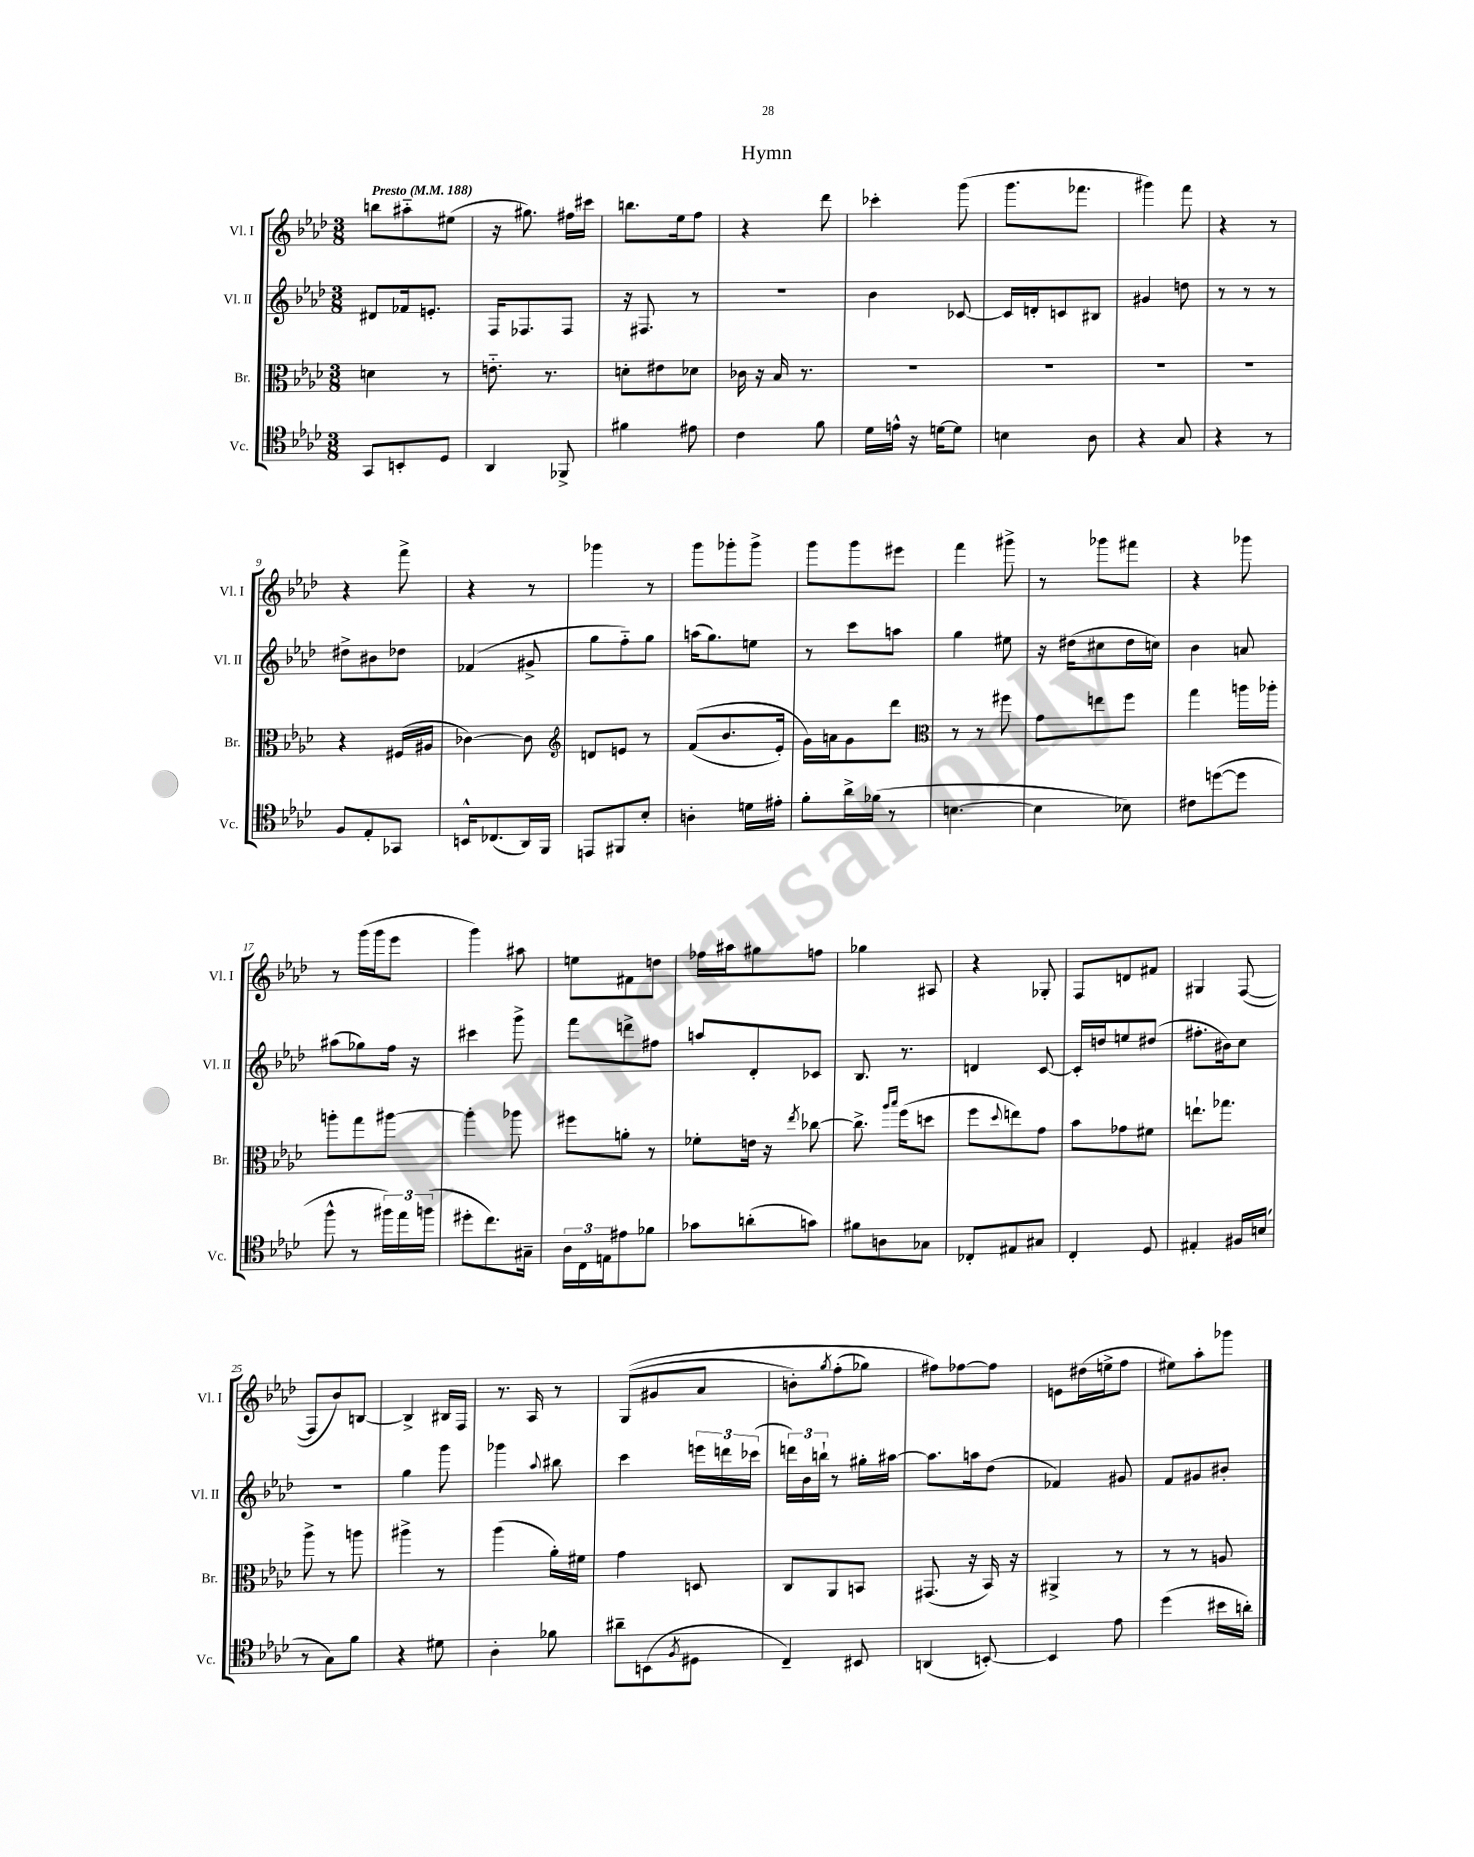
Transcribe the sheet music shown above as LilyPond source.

\header { title = "Hymn" }
<<
\new StaffGroup <<
\new Staff = "s0" \with { instrumentName = "Vl. I" shortInstrumentName = "Vl. I" } {
    \clef treble \key aes \major \numericTimeSignature \time 3/8 \tempo "Presto" 4 = 188
    b''8 ais''8-_ eis''8( |
    r16 gis''8.) fis''16 cis'''16 |
    b''8. ees''16 f''8 |
    r4 des'''8 |
    ces'''4-. g'''8( |
    g'''8. fes'''8. |
    gis'''4) f'''8 |
    r4 r8 |
    r4 f'''8-> |
    r4 r8 |
    ges'''4 r8 |
    g'''8 ges'''8-. ges'''8-> |
    g'''8 g'''8 eis'''8 |
    f'''4 gis'''8-> |
    r8 ges'''8 fis'''8 |
    r4 ges'''8 |
    r8 g'''16( g'''16 ees'''8 |
    g'''4) ais''8 |
    e''8 fis'8 d''8 |
    fes''16 ais''16 gis''8 f''8 |
    ges''4 ais8 |
    r4 ges8-. |
    f8 d'8 fis'8 |
    gis4 f8~( |
    f8 bes'8) b8~ |
    b4-> bis16 f16 |
    r8. aes16 r8 |
    g8(\( gis'8 aes'8 |
    b'8-.) \acciaccatura { g''8 } f''8-.( ges''8) |
    fis''8\) fes''8~ fes''8 |
    e'8 dis''16( e''16-> f''8 |
    eis''8) aes''8-. ges'''8 \bar "|." |
}
\new Staff = "s1" \with { instrumentName = "Vl. II" shortInstrumentName = "Vl. II" } {
    \clef treble \key aes \major \numericTimeSignature \time 3/8
    dis'8 fes'16 e'8.-. |
    f16 fes8. fes8 |
    r16 fis8. r8 |
    R4. |
    bes'4 ces'8~ |
    ces'16 d'16-. c'8 bis8 |
    gis'4 d''8 |
    r8 r8 r8 |
    dis''8-> bis'8 des''8 |
    fes'4( gis'8-> |
    g''8 f''8-_) g''8 |
    a''16( g''8.) e''8 |
    r8 c'''8 a''8 |
    g''4 eis''8 |
    r16 dis''16( cis''8 dis''16 c''16) |
    bes'4 a'8 |
    ais''8( ges''8) f''16 r16 |
    cis'''4 g'''8-> |
    f'''8 d'''8-> fis''8 |
    a''8 des'8-. ces'8 |
    bes8. r8. |
    d'4 c'8~ |
    c'16-. d''16 e''8 dis''8( |
    fis''8.-. bis'16) c''8 |
    R4. |
    g''4 g'''8 |
    ges'''4 \appoggiatura { aes''8 } bis''8 |
    c'''4 \tuplet 3/2 { e'''16 d'''16 ces'''16( } |
    \tuplet 3/2 { d'''16) bes'16 b''16-! } r8 gis''16-. ais''16~ |
    ais''8. a''16 des''8( |
    fes'4) gis'8 |
    f'8 gis'8 bis'8-. \bar "|." |
}
\new Staff = "s2" \with { instrumentName = "Br." shortInstrumentName = "Br." } {
    \clef alto \key aes \major \numericTimeSignature \time 3/8
    d'4 r8 |
    e'8.-_ r8. |
    d'8-. eis'8 des'8 |
    ces'16 r16 bes16 r8. |
    R4. |
    R4. |
    R4. |
    R4. |
    r4 fis16( ais16 |
    ces'4~) ces'8 |
    \clef treble d'8 e'8 r8 |
    f'8(\( bes'8. ees'16-.) |
    g'16\) a'16 g'8 des'''8 |
    \clef alto r8 r8 fis''8 |
    g'8 e''8 f''8 |
    g''4 a''16 aes''16-. |
    a''8-. g''8 ais''8~ |
    ais''4-. aes''8 |
    fis''8 a'8-. r8 |
    fes'8-. e'16 r16 \acciaccatura { ees''8 } ces''8~ |
    ces''8.-> \grace { aes''16 bes''16 } f''16( d''8 |
    f''8 \appoggiatura { des''8 } e''8) g'8 |
    bes'8 ges'8 fis'8 |
    e''8.-! ges''8. |
    aes''8-> r8 a''8 |
    ais''4-> r8 |
    aes''4( aes'16-.) fis'16 |
    g'4 d8 |
    c8 aes,8 b,8 |
    gis,8.( r16 bes,16) r16 |
    ais,4-> r8 |
    r8 r8 a8 \bar "|." |
}
\new Staff = "s3" \with { instrumentName = "Vc." shortInstrumentName = "Vc." } {
    \clef tenor \key aes \major \numericTimeSignature \time 3/8
    g,8 b,8-. des8 |
    aes,4 fes,8-> |
    fis'4 eis'8 |
    c'4 f'8 |
    des'16 e'16-^ r16 d'16~ d'8 |
    b4 aes8 |
    r4 g8 |
    r4 r8 |
    f8 ees8-. ges,8 |
    b,16-^ ces8.( aes,16) f,16 |
    e,8 fis,8 bes8-. |
    a4-. d'16 eis'16-. |
    f'8-. aes'16-> fes'16( r8 |
    b4.~ |
    b4 bes8) |
    cis'8 d''8~( d''8 |
    f''8-^ r8 \tuplet 3/2 { fis''16) ees''16 f''16( } |
    dis''8-. c''8.) gis16-- |
    \tuplet 3/2 { aes16 c16 e16 } eis'8 fes'8 |
    ges'8 a'8-.( g'8) |
    fis'8 a8 ges8 |
    ces8-. eis8 gis8 |
    c4-. des8 |
    eis4-. fis16 b16( |
    r8 g8) f'8 |
    r4 dis'8 |
    aes4-. fes'8 |
    ais'8-- b,8( \acciaccatura { f8 } dis8 |
    c4--) bis,8 |
    a,4( b,8~-.) |
    b,4 ees'8 |
    des''4( bis'16 a'16-.) \bar "|." |
}
>>
>>
